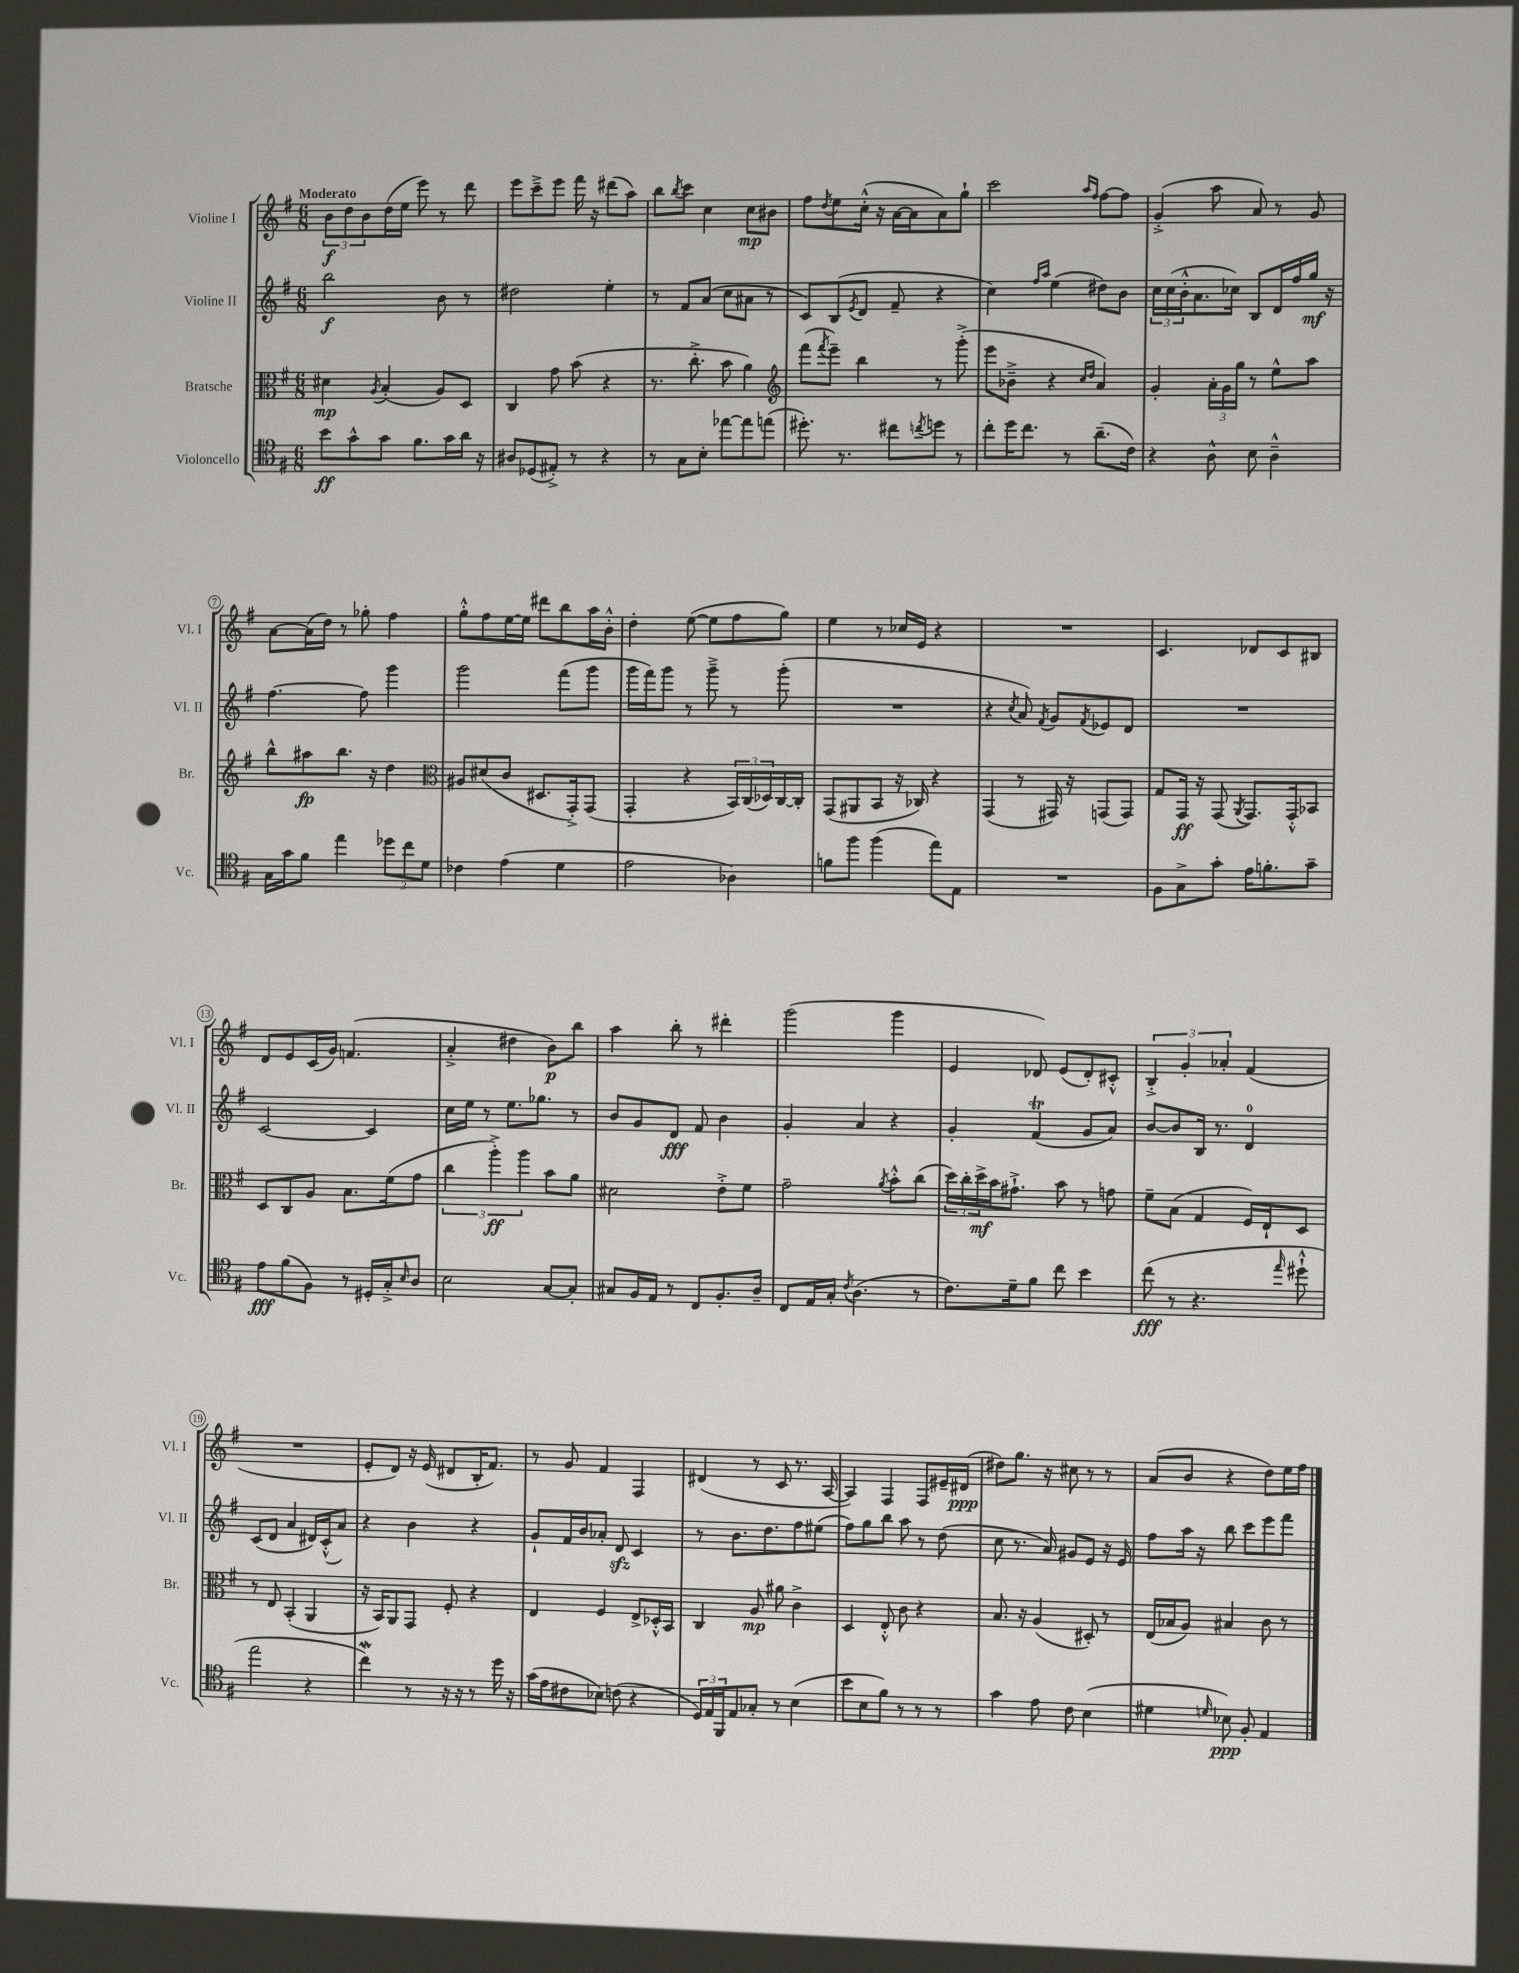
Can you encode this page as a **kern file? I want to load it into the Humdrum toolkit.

**kern	**kern	**kern	**kern
*staff4	*staff3	*staff2	*staff1
*clefC4	*clefC3	*clefG2	*clefG2
*k[f#]	*k[f#]	*k[f#]	*k[f#]
*M6/8	*M6/8	*M6/8	*M6/8
8b	4d#	2bb	12b
.	.	.	12dd
8g^^	.	.	.
.	.	.	12b
.	8qA	.	.
8g	(4B'	.	(16dd
.	.	.	16ee
8.f#	.	.	8eee)
.	8A)	8b	8r
16g	.	.	.
16a	8D	8r	8ddd
16r	.	.	.
=	=	=	=
8A#	4C	2dd#	8eee
(8D-	.	.	8ccc~^
8E#'^)	8g	.	8eee
8r	(8b	.	16fff#
.	.	.	16r
4r	4r	4ee'	(8ddd#
.	.	.	8aa)
=	=	=	=
8r	8.r	8r	8bb
.	.	.	8qbb
8G	.	8f#	8ccc
.	8.cc'^	.	.
8B'	.	(8a	4cc
[8ee-	8b	8cc	.
8ee-]	4a)	8a#	8cc
(8ee	.	8r	8b#
=	=	=	=
*	*clefG2	*	*
8.dd#')	(8fff#	8c)	8ff#
.	8qfff#	.	8qdd
.	8eee~)	(8B	8ee
8.r	.	.	.
.	.	8qe	.
.	4bb	8d	(16cc'^^
.	.	.	16r
8cc#	.	8f#~	[16a
.	.	.	16a]
8qcc	.	.	.
8dd	8r	4r	8a)
8r	(8ggg'^	.	8gg`
=	=	=	=
8cc'	8eee	4cc)	2ccc
16dd	8b-~^	.	.
8.cc	.	.	.
.	.	16qqff#	.
.	.	16qqaa	.
.	4r	(4ee	.
8r	.	.	.
.	16qqcc	.	16qqaa
.	16qqdd	.	16qqff#
(8.a~	4a)	8dd#)	[8ff#
.	.	8b	8ff#]
16c)	.	.	.
=	=	=	=
4r	4g'	24cc	(4g'^
.	.	(24cc	.
.	.	24b'^^	.
.	.	8.a	.
8A^^	24a'	.	8aa
.	24g	.	.
.	.	16cc-)	.
.	24gg	.	.
8B	8r	8B	8a)
4A~^^	8ee^^	16d	8r
.	.	16ff#	.
.	8aa	16gg	8g
.	.	16r	.
=	=	=	=
16G	8bb^^	[4.ff#	[8a
16g	.	.	.
8f#	8aa#	.	(16a]
.	.	.	16dd)
4ee	8.bb	.	8r
.	.	8ff#]	8gg-'
.	16r	.	.
12dd-	4dd	4ggg	4ff#
12cc	.	.	.
12d	.	.	.
=	=	=	=
*	*clefC3	*	*
4c-	8A#	2ggg	8gg'^^
.	(8d#	.	8ff#
(4e	8c	.	[16ee
.	.	.	16ee]
.	8.D#	.	8ddd#
4d	.	(8fff#	8bb
.	16GG'^)	.	.
.	(8GG	8ggg	16aa
.	.	.	16b'^^
=	=	=	=
2e	4GG'	16ggg	4dd'
.	.	16fff#)	.
.	.	8ggg	.
.	4r	8r	([8ee
.	.	8ggg~^	8ee]
4A-)	24BB)	8r	8ff#
.	(24C	.	.
.	24D-)	.	.
.	[16C	(8ggg'	8gg)
.	16C']	.	.
=	=	=	=
8f	(8GG	2.r	4ee
8ff#	8AA#	.	.
(4ff#	8BB	.	8r
.	16r	.	16cc-
.	16C-)	.	16e
8ee)	4r	.	4r
8E	.	.	.
=	=	=	=
2.r	(4GG	4r	2.r
.	.	8qcc	.
.	8r	8a)	.
.	.	8qf#	.
.	16GG#)	8g	.
.	16r	.	.
.	.	8qf#	.
.	(8GG	8e-	.
.	8GG)	8d	.
=	=	=	=
8F#	8G	2.r	4.c
8G^	16GG	.	.
.	16r	.	.
8g'	(8GG	.	.
.	8qAA	.	.
16e	8.GG)	.	8d-
8.f'	.	.	.
.	.	.	8c
.	16GG'^^	.	.
8g~	8BB-	.	8B#
=	=	=	=
8e	8D	[2c	8d
(8f#	8C	.	8e
8F#)	8A	.	(16c
.	.	.	16g)
8r	8.B	.	(4.f
16D#'	.	4c]	.
16G'^	(16f#	.	.
16qqB	.	.	.
8A	8g	.	.
=	=	=	=
2B	6cc	16cc	4a'^
.	.	16ee	.
.	.	8r	.
.	6aa'^)	.	.
.	.	8.ee	4dd#
.	6aa	.	.
.	.	8.gg-	.
[8G	8b	.	8b)
8G']	8a	8r	8bb
=	=	=	=
8G#	2d#	8b	4aa
16F#	.	8g	.
16E	.	.	.
8r	.	8d	8bb'
8C	.	8f#	8r
8.F#'	8e'^	4b	4ddd#'
.	8f#	.	.
16A~	.	.	.
=	=	=	=
8C	2g~	4g'	(2ggg
16E	.	.	.
16G'	.	.	.
8qc	.	.	.
(4.A	.	4a	.
.	8qa	.	.
.	8b'^^	4r	4ggg
8r	(8cc	.	.
=	=	=	=
8.c)	24dd)	4g'	4e
.	24cc'	.	.
.	24dd^	.	.
.	16b	.	.
16d~	8.g#`^	.	.
8f#	.	(4f#	8d-)
8cc	8b	.	(8e
4b	8r	8g	8d-')
.	8g	8a)	8c#'^^
=	=	=	=
(8cc	8f#~	[8b	6B'^
8r	(8B	8b]	.
.	.	.	6g'
4.r	4G	16B	.
.	.	8.r	.
.	.	.	6a-'
.	16F#)	4d	(4f#
.	16E`	.	.
16qqee	.	.	.
8dd#`^^	8D	.	.
=	=	=	=
2ee	8r	(8c	2.r
.	8E	8d	.
.	(4BB'	4a	.
4r	4AA	16d#)	.
.	.	(16c'^^	.
.	.	8a)	.
=	=	=	=
4cc)	16r	4r	8e'
.	16BB)	.	.
.	8AA	.	8d)
8r	8GG	4b	16r
.	.	.	(16e
16r	8F#'	.	8d#
16r	.	.	.
8r	4r	4r	16B'
.	.	.	8.f#)
16dd	.	.	.
16r	.	.	.
=	=	=	=
(16g	4E	8g`	8r
16e	.	.	.
8c#	.	16f#	8g
.	.	16b	.
8B-)	4F#	8a-'	4f#
(8c	.	8d	.
4r	8E^	4c	4F#
.	16D-'^^	.	.
.	16BB	.	.
=	=	=	=
24D)	4C	8r	(4d#
24E	.	.	.
24FF#	.	.	.
8E	.	8.b	.
8G-'	8A	.	8r
.	.	8.dd	.
8r	8a#	.	8c
(4B	4c^	8ff#	8.r
.	.	(8ee#	.
.	.	.	[16A
=	=	=	=
8b	4D	8ff#)	4A])
8B	.	8gg	.
8f#)	8E'^^	8bb	4F#
8r	8c	8aa	.
8r	4r	8r	8F#
8r	.	(8dd	16e#~
.	.	.	(16d#
=	=	=	=
4g	8.B	8cc	8dd#)
.	.	8.r	8.gg
.	16r	.	.
8e	(4A	.	.
.	.	16a)	16r
8c	.	8g#	8cc#
(4B	8D#')	8e	8r
.	8r	16r	8r
.	.	16e	.
=	=	=	=
4d#	(16E	8ff#	(8a
.	16B-	.	.
.	8A)	16aa	8b
.	.	16r	.
16qqd	.	.	.
8B-)	4B#	8bb	4r
8F#'	.	8ccc	.
4E	8c	8eee	8dd)
.	8r	8fff#	16ee
.	.	.	16ff#
==	==	==	==
*-	*-	*-	*-
